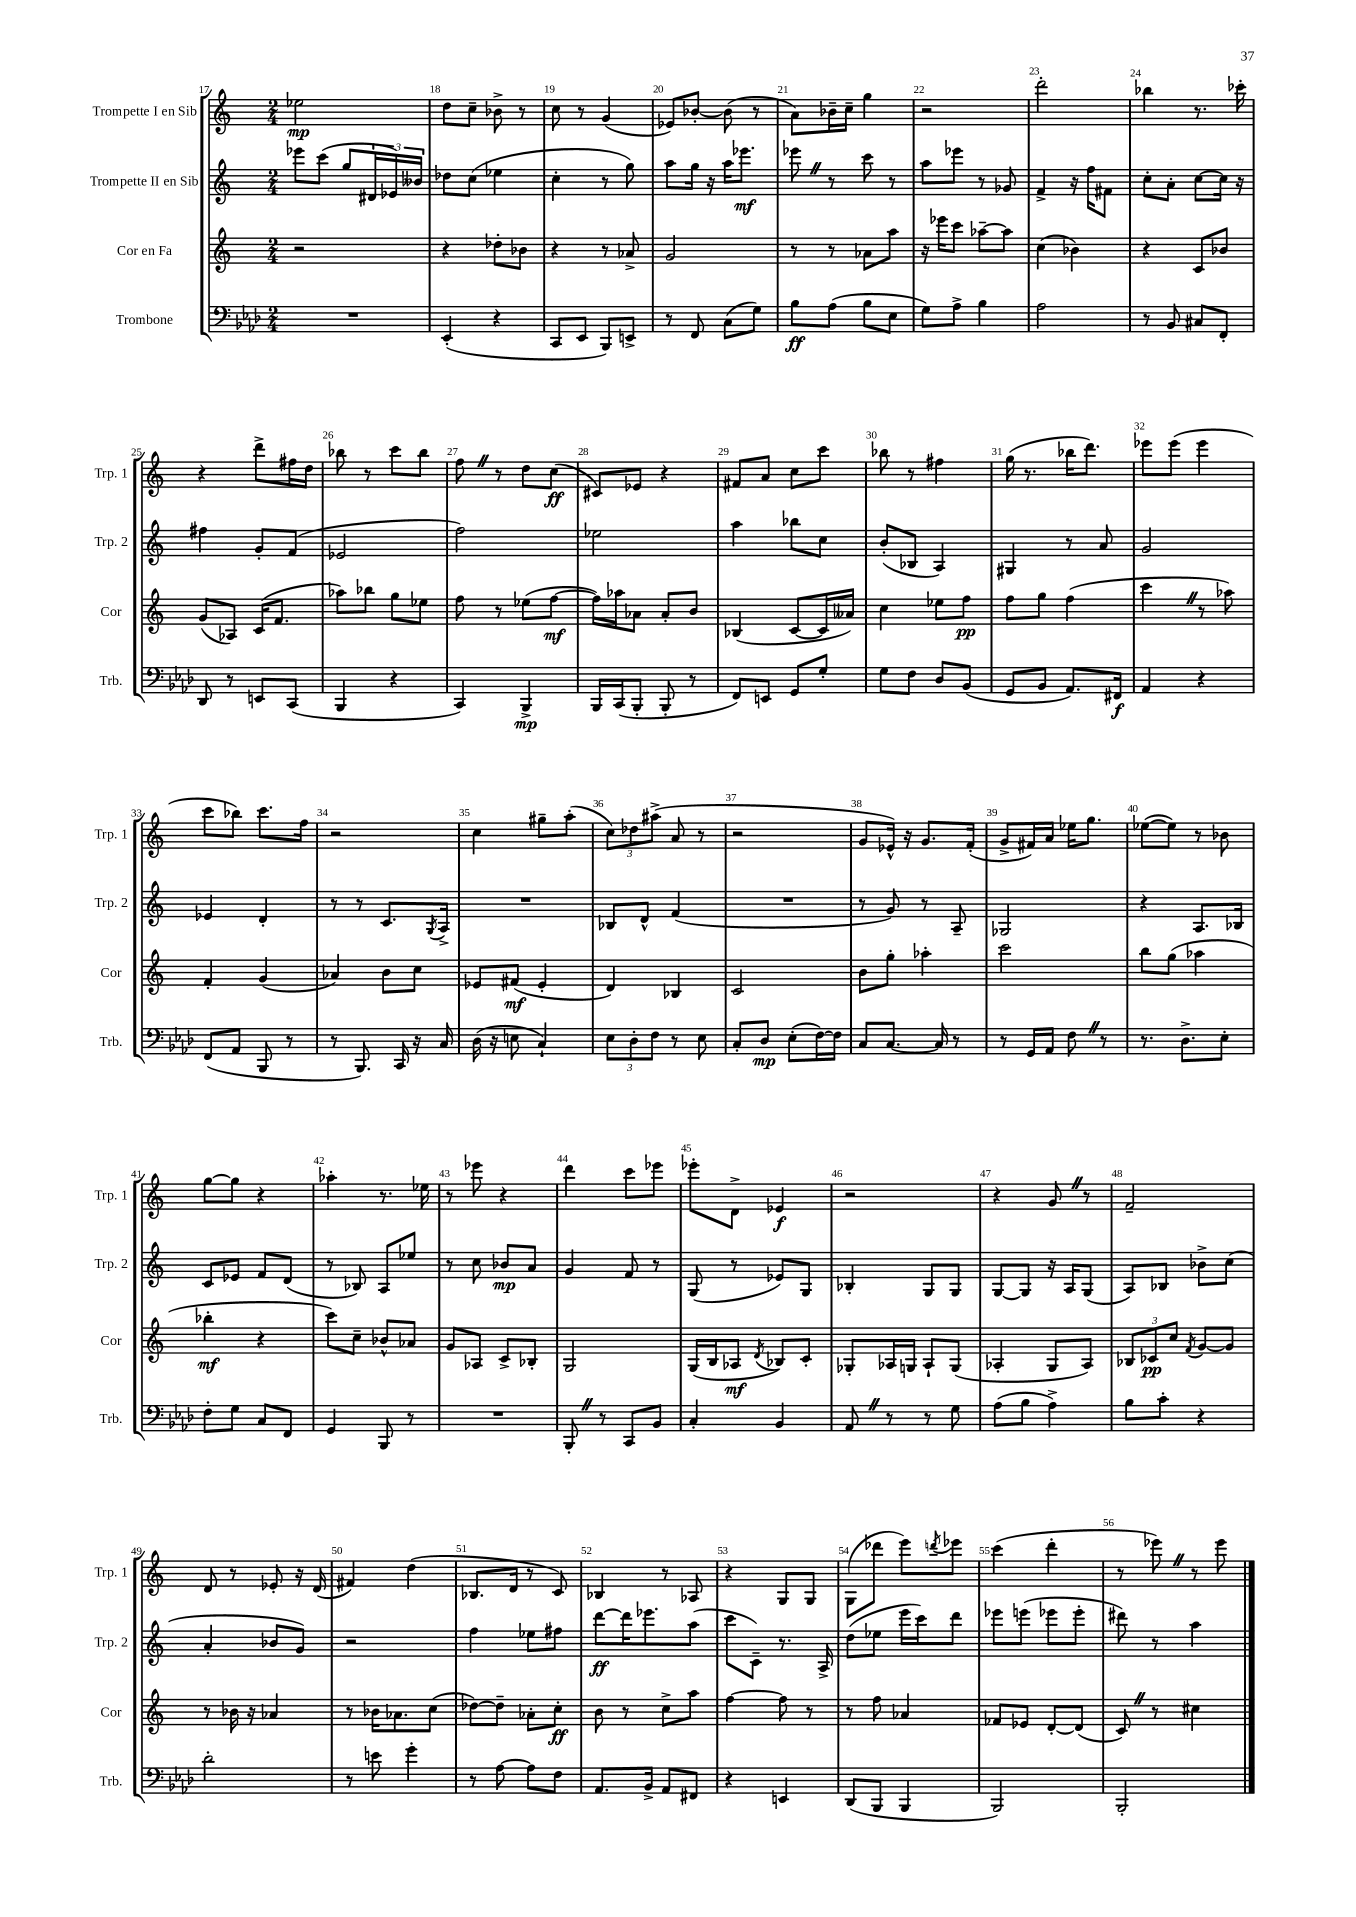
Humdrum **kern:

**kern	**dynam	**kern	**dynam	**kern	**dynam	**kern	**dynam
*part4	*part4	*part3	*part3	*part2	*part2	*part1	*part1
*staff4	*staff4	*staff3	*staff3	*staff2	*staff2	*staff1	*staff1
*I"Trombone	*	*I"Cor en Fa	*	*I"Trompette II en Sib	*	*I"Trompette I en Sib	*
*I'Trb.	*	*I'Cor	*	*I'Trp. 2	*	*I'Trp. 1	*
*clefF4	*	*clefG2	*	*clefG2	*	*clefG2	*
*k[b-e-a-d-]	*	*k[]	*	*k[]	*	*k[]	*
*M2/4	*	*M2/4	*	*M2/4	*	*M2/4	*
=17	=17	=17	=17	=17	=17	=17	=17
2r	.	2r	.	8eee-X\L	.	2ee-X\	mp
.	.	.	.	(8ccc\J	.	.	.
.	.	.	.	8gg/L	.	.	.
.	.	.	.	24d#X/L	.	.	.
.	.	.	.	24e-X/)	.	.	.
.	.	.	.	24b--X/JJ	.	.	.
=18	=18	=18	=18	=18	=18	=18	=18
(4EE-'/	.	4r	.	8dd-X\L	.	8dd\L	.
.	.	.	.	(8cc\J	.	8cc~\J	.
4r	.	8dd-X'\L	.	4ee-X\	.	8b-X^\	.
.	.	8b-X\J	.	.	.	8r	.
=19	=19	=19	=19	=19	=19	=19	=19
8CC/L	.	4r	.	4cc'\	.	8cc\	.
8EE-/J	.	.	.	.	.	8r	.
8BBB-/L)	.	8r	.	8r	.	(4g/	.
8EEn^/J	.	8a-X^/	.	8gg\)	.	.	.
=20	=20	=20	=20	=20	=20	=20	=20
8r	.	2g/	.	8aa\L	.	8e-X/L)	.
8FF/	.	.	.	16gg\Jk	.	[8b-X'/J	.
.	.	.	.	16r	.	.	.
(8C\L	.	.	.	16aa\KL	.	(8b-\]	.
.	.	.	.	8.eee-X\J	mf	.	.
8G\J)	.	.	.	.	.	8r	.
=21	=21	=21	=21	=21	=21	=21	=21
8B-\L	ff	8r	.	8eee-XZ\	.	8a\L)	.
(8A-\J	.	8r	.	8r	.	16b-X~\L	.
.	.	.	.	.	.	16cc~\JJ	.
8B-\L	.	8a-X\L	.	8ccc\	.	4gg\	.
8E-\J	.	8aa\J	.	8r	.	.	.
=22	=22	=22	=22	=22	=22	=22	=22
8G\L)	.	16r	.	8aa\L	.	2r	.
.	.	16eee-X\KL	.	.	.	.	.
8A-^\J	.	8ccc\J	.	8eee-X\J	.	.	.
4B-\	.	[8aa-X~\L	.	8r	.	.	.
.	.	8aa-\J]	.	8g-X/	.	.	.
=23	=23	=23	=23	=23	=23	=23	=23
2A-\	.	(4cc\	.	4f^/	.	2ddd'\	.
.	.	4b-X\)	.	16r	.	.	.
.	.	.	.	16ff\KL	.	.	.
.	.	.	.	8f#X\J	.	.	.
=24	=24	=24	=24	=24	=24	=24	=24
8r	.	4r	.	8cc'\L	.	4bb-X\	.
8BB-/	.	.	.	8a'\J	.	.	.
8C#X/L	.	8c/L	.	[8cc\L	.	8.r	.
8FF'/J	.	8b-X/J	.	16cc\Jk]	.	.	.
.	.	.	.	16r	.	16ccc-X'\	.
!!LO:LB:g=z
=25	=25	=25	=25	=25	=25	=25	=25
8DD-/	.	(8g/L	.	4ff#X\	.	4r	.
8r	.	8A-X/J)	.	.	.	.	.
8EEn/L	.	(16c/KL	.	8g'/L	.	8ddd^\L	.
.	.	8.f/J	.	.	.	.	.
(8CC/J	.	.	.	(8f/J	.	16ff#X\L	.
.	.	.	.	.	.	16dd\JJ	.
=26	=26	=26	=26	=26	=26	=26	=26
4BBB-/	.	8aa-X\L)	.	2e-X/	.	8bb-X\	.
.	.	8bb-X\J	.	.	.	8r	.
4r	.	8gg\L	.	.	.	8ccc\L	.
.	.	8ee-X\J	.	.	.	8bb-\J	.
=27	=27	=27	=27	=27	=27	=27	=27
4CC/)	.	8ff\	.	2ff\)	.	8ffZ\	.
.	.	8r	.	.	.	8r	.
4BBB-^/	mp	(8ee-X\L	.	.	.	8dd\L	.
.	.	[8ff\J	mf	.	.	(8cc\J	ff
=28	=28	=28	=28	=28	=28	=28	=28
16BBB-/LL	.	16ff\LL])	.	2ee-X\	.	8c#X/L)	.
(16CC/J	.	16aa-X\J	.	.	.	.	.
8BBB-'/J	.	8a-X\J	.	.	.	8e-X/J	.
8BBB-'/	.	8a-'/L	.	.	.	4r	.
8r	.	8b/J	.	.	.	.	.
=29	=29	=29	=29	=29	=29	=29	=29
8FF/L)	.	(4B-X/	.	4aa\	.	8f#X/L	.
8EEn/J	.	.	.	.	.	8a/J	.
8GG/L	.	[8c/L	.	8bb-X\L	.	8cc\L	.
8G'/J	.	16c/L]	.	8cc\J	.	8ccc\J	.
.	.	16a--X/JJ)	.	.	.	.	.
=30	=30	=30	=30	=30	=30	=30	=30
8G\L	.	4cc\	.	(8b'/L	.	8bb-X\	.
8F\J	.	.	.	8B-X/J	.	8r	.
8D-/L	.	8ee-X\L	.	4A/)	.	4ff#X\	.
(8BB-/J	.	8ff\J	pp	.	.	.	.
=31	=31	=31	=31	=31	=31	=31	=31
8GG/L	.	8ff\L	.	4G#X/	.	(16gg\	.
.	.	.	.	.	.	8.r	.
8BB-/J	.	8gg\J	.	.	.	.	.
8.AA-/L)	.	(4ff\	.	8r	.	16bb-X\KL	.
.	.	.	.	.	.	8.ddd\J)	.
.	.	.	.	8a/	.	.	.
16FF#X/Jk	f	.	.	.	.	.	.
=32	=32	=32	=32	=32	=32	=32	=32
4AA-/	.	4cccZ\	.	2g/	.	8eee-X\L	.
.	.	.	.	.	.	(8eee-\J	.
4r	.	8r	.	.	.	4eee-\	.
.	.	8aa-X\)	.	.	.	.	.
!!LO:LB:g=z
=33	=33	=33	=33	=33	=33	=33	=33
(8FF/L	.	4f'/	.	4e-X/	.	8ccc\L	.
8AA-/J	.	.	.	.	.	8bb-X\J)	.
8BBB-/	.	(4g/	.	4d'/	.	8.ccc\L	.
8r	.	.	.	.	.	.	.
.	.	.	.	.	.	16ff\Jk	.
=34	=34	=34	=34	=34	=34	=34	=34
8r	.	4a-X/)	.	8r	.	2r	.
8.BBB-/)	.	.	.	8r	.	.	.
.	.	8b\L	.	8.c/L	.	.	.
16CC/	.	.	.	.	.	.	.
16r	.	8cc\J	.	.	.	.	.
.	.	.	.	8qG/	.	.	.
16C/	.	.	.	16A^/Jk	.	.	.
=35	=35	=35	=35	=35	=35	=35	=35
(16D-\	.	8e-X/L	.	2r	.	4cc\	.
16r	.	.	.	.	.	.	.
8En\	.	(8f#X/J	mf	.	.	.	.
4C`/)	.	4e-'/	.	.	.	8gg#X~\L	.
.	.	.	.	.	.	(8aa'\J	.
=36	=36	=36	=36	=36	=36	=36	=36
12E-\L	.	4d/)	.	8B-X/L	.	12cc\L)	.
12D-'\	.	.	.	.	.	12dd-X\	.
.	.	.	.	8d^^/J	.	.	.
12F\J	.	.	.	.	.	(12aa#X^\J	.
8r	.	4B-X/	.	(4f/	.	8a/	.
8E-\	.	.	.	.	.	8r	.
=37	=37	=37	=37	=37	=37	=37	=37
8C'/L	.	2c/	.	2r	.	2r	.
8D-/J	mp	.	.	.	.	.	.
(8E-'\L	.	.	.	.	.	.	.
[16F\L)	.	.	.	.	.	.	.
16F\JJ]	.	.	.	.	.	.	.
=38	=38	=38	=38	=38	=38	=38	=38
8C/L	.	8b\L	.	8r	.	8g/L	.
[8.C/J	.	8gg'\J	.	8g/)	.	16e-X^^/Jk)	.
.	.	.	.	.	.	16r	.
.	.	4aa-X'\	.	8r	.	8.g/L	.
16C/]	.	.	.	.	.	.	.
8r	.	.	.	8A~/	.	.	.
.	.	.	.	.	.	(16f'/Jk	.
=39	=39	=39	=39	=39	=39	=39	=39
8r	.	2ccc\	.	2G-X/	.	8g^/L	.
16GG/LL	.	.	.	.	.	16f#X/L)	.
16AA-/JJ	.	.	.	.	.	16a/JJ	.
8FZ\	.	.	.	.	.	16ee-X\KL	.
.	.	.	.	.	.	8.gg\J	.
8r	.	.	.	.	.	.	.
=40	=40	=40	=40	=40	=40	=40	=40
8.r	.	8bb\L	.	4r	.	([8ee-X\L	.
.	.	(8gg\J	.	.	.	8ee-\J])	.
8.D-^\L	.	.	.	.	.	.	.
.	.	4aa-X\	.	8.A/L	.	8r	.
8E-'\J	.	.	.	.	.	8b-X\	.
.	.	.	.	16B-X/Jk	.	.	.
!!LO:LB:g=z
=41	=41	=41	=41	=41	=41	=41	=41
8F'\L	.	4bb-X'\	mf	8c/L	.	[8gg\L	.
8G\J	.	.	.	8e-X/J	.	8gg\J]	.
8C/L	.	4r	.	8f/L	.	4r	.
8FF/J	.	.	.	(8d/J	.	.	.
=42	=42	=42	=42	=42	=42	=42	=42
4GG/	.	8ccc\L)	.	8r	.	4aa-X'\	.
.	.	8cc~\J	.	8B-X/)	.	.	.
8BBB-/	.	8b-X^^/L	.	8A/L	.	8.r	.
8r	.	8a-X/J	.	8ee-X/J	.	.	.
.	.	.	.	.	.	16ee-X\	.
=43	=43	=43	=43	=43	=43	=43	=43
2r	.	8g/L	.	8r	.	8r	.
.	.	8A-X/J	.	8cc\	.	8eee-X\	.
.	.	8c^/L	.	8b-X/L	mp	4r	.
.	.	8B-X'/J	.	8a/J	.	.	.
=44	=44	=44	=44	=44	=44	=44	=44
8BBB-'Z/	.	2G/	.	4g/	.	4ddd\	.
8r	.	.	.	.	.	.	.
8CC/L	.	.	.	8f/	.	8ccc\L	.
8BB-/J	.	.	.	8r	.	8eee-X\J	.
=45	=45	=45	=45	=45	=45	=45	=45
4C'/	.	(16G/LL	.	(8G/	.	8eee-X'\L	.
.	.	16B/J	.	.	.	.	.
.	.	8A-X/J	mf	8r	.	8d^\J	.
.	.	8qd/	.	.	.	.	.
4BB-/	.	8B-X/L)	.	8e-X/L)	.	4e-X/	f
.	.	8c'/J	.	8G/J	.	.	.
=46	=46	=46	=46	=46	=46	=46	=46
8AA-Z/	.	8G-X'/L	.	4B-X'/	.	2r	.
8r	.	16A-X/L	.	.	.	.	.
.	.	16Gn/JJ	.	.	.	.	.
8r	.	8A-`/L	.	8G/L	.	.	.
8G\	.	(8G/J	.	8G/J	.	.	.
=47	=47	=47	=47	=47	=47	=47	=47
(8A-\L	.	4A-X'/	.	[8G/L	.	4r	.
8B-\J	.	.	.	8G/J]	.	.	.
4A-^\)	.	8G/L	.	16r	.	8gZ/	.
.	.	.	.	16A/KL	.	.	.
.	.	8A-/J)	.	(8G/J	.	8r	.
=48	=48	=48	=48	=48	=48	=48	=48
8B-\L	.	12B-X/L	.	8A/L)	.	2f~/	.
.	.	12c-X/	pp	.	.	.	.
8c'\J	.	.	.	8B-X/J	.	.	.
.	.	12cc/J	.	.	.	.	.
.	.	8qf/	.	.	.	.	.
4r	.	[8g/L	.	8b-X^\L	.	.	.
.	.	8g/J]	.	(8cc\J	.	.	.
!!LO:LB:g=z
=49	=49	=49	=49	=49	=49	=49	=49
2d-'\	.	8r	.	4a'/	.	8d/	.
.	.	16b-X\	.	.	.	8r	.
.	.	16r	.	.	.	.	.
.	.	4a-X/	.	8b-X/L	.	8e-X'/	.
.	.	.	.	8g/J)	.	16r	.
.	.	.	.	.	.	(16d/	.
=50	=50	=50	=50	=50	=50	=50	=50
8r	.	8r	.	2r	.	4f#X/)	.
8en\	.	16b-X\KL	.	.	.	.	.
.	.	8.a-X\	.	.	.	.	.
4g'\	.	.	.	.	.	(4dd\	.
.	.	(8cc\J	.	.	.	.	.
=51	=51	=51	=51	=51	=51	=51	=51
8r	.	[8dd-X\L)	.	4ff\	.	8.B-X/L	.
[8A-\	.	8dd-~\J]	.	.	.	.	.
.	.	.	.	.	.	16d/Jk	.
8A-\L]	.	8a-X'\L	.	8ee-X\L	.	8r	.
8F\J	.	8cc'\J	ff	8ff#X\J	.	8c/)	.
=52	=52	=52	=52	=52	=52	=52	=52
8.AA-/L	.	8b\	.	[8ddd\L	ff	4B-X/	.
.	.	8r	.	16ddd\K]	.	.	.
16BB-^/Jk	.	.	.	8.eee-X\	.	.	.
8AA-/L	.	8cc^\L	.	.	.	8r	.
8FF#X/J	.	8aa\J	.	(8aa\J	.	8A-X/	.
=53	=53	=53	=53	=53	=53	=53	=53
4r	.	[4ff\	.	8ccc\L	.	4r	.
.	.	.	.	8c~\J)	.	.	.
4EEn/	.	8ff\]	.	8.r	.	8G/L	.
.	.	8r	.	.	.	8G/J	.
.	.	.	.	16A^/	.	.	.
=54	=54	=54	=54	=54	=54	=54	=54
(8DD-/L	.	8r	.	(8dd\L	.	(8G\L	.
8BBB-/J	.	8ff\	.	8ee-X\J	.	8ddd-X\J	.
4BBB-/	.	4a-X/	.	16eee\LL	.	8eee\L)	.
.	.	.	.	16ccc\J)	.	.	.
.	.	.	.	.	.	8qdddn/	.
.	.	.	.	8ddd\J	.	8eee-X\J	.
=55	=55	=55	=55	=55	=55	=55	=55
2BBB-/)	.	8f-X/L	.	8eee-X\L	.	(4ccc\	.
.	.	8e-X/J	.	(8eeen\J	.	.	.
.	.	[8d'/L	.	8eee-X\L	.	4ddd'\	.
.	.	(8d/J]	.	8eee-'\J	.	.	.
=56	=56	=56	=56	=56	=56	=56	=56
2BBB-'/	.	8cZ/)	.	8ddd#X\)	.	8r	.
.	.	8r	.	8r	.	8eee-XZ\)	.
.	.	4cc#X\	.	4aa\	.	8r	.
.	.	.	.	.	.	8eee-\	.
==	==	==	==	==	==	==	==
*-	*-	*-	*-	*-	*-	*-	*-
